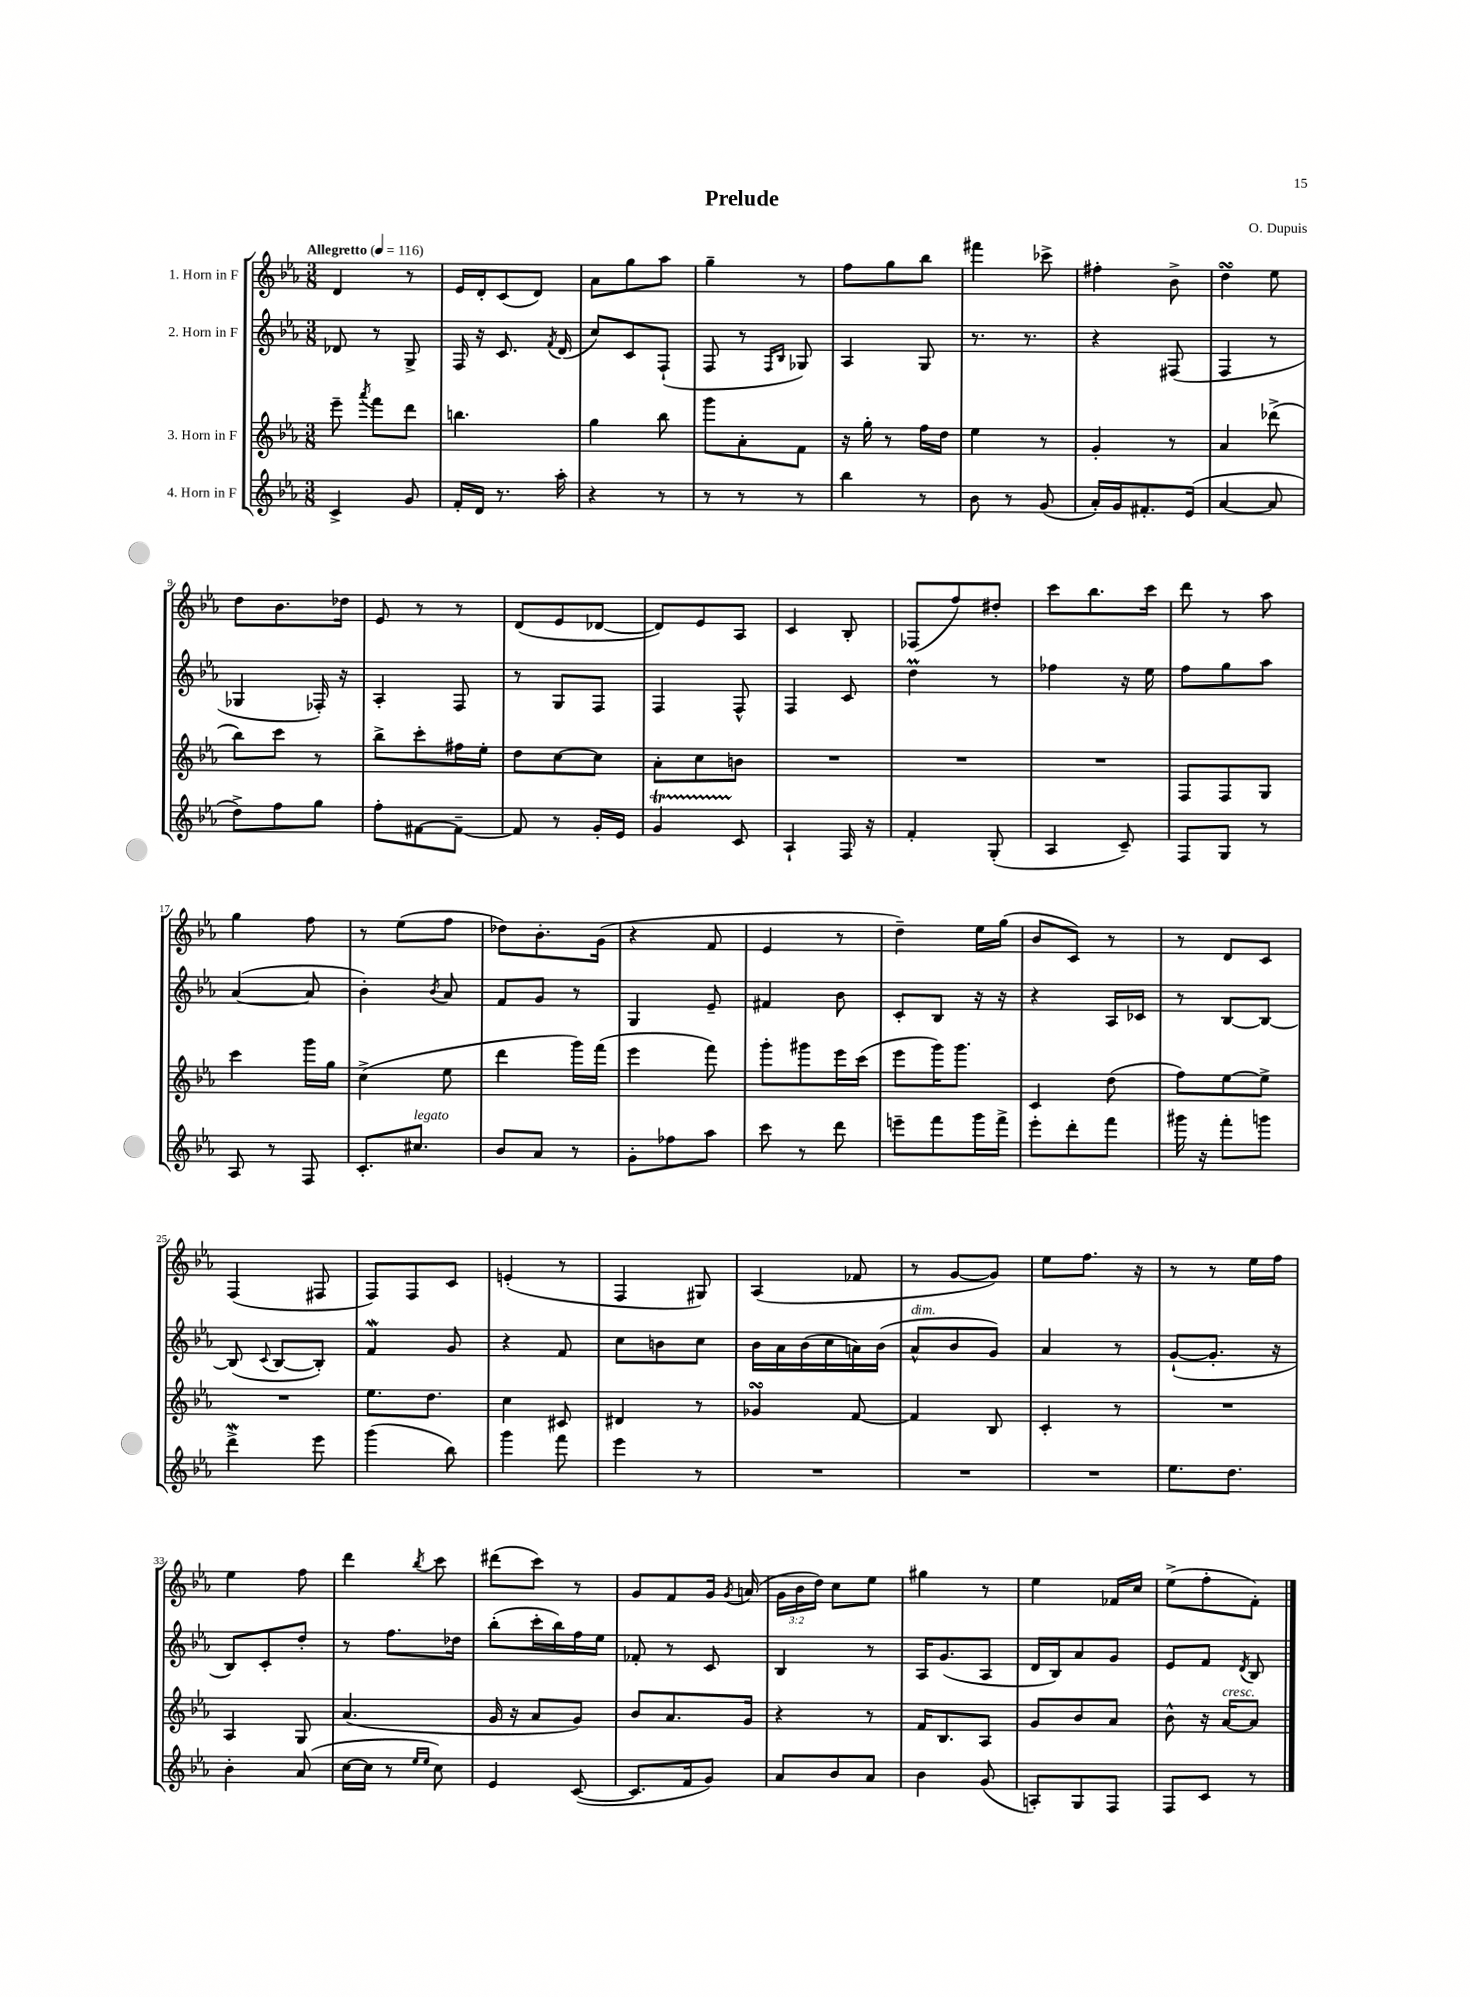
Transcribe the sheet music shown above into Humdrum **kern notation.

**kern	**kern	**kern	**kern
*part4	*part3	*part2	*part1
*staff4	*staff3	*staff2	*staff1
*I"4. Horn in F	*I"3. Horn in F	*I"2. Horn in F	*I"1. Horn in F
*clefG2	*clefG2	*clefG2	*clefG2
*k[b-e-a-]	*k[b-e-a-]	*k[b-e-a-]	*k[b-e-a-]
*M3/8	*M3/8	*M3/8	*M3/8
*MM116	*MM116	*MM116	*MM116
=1	=1	=1	=1
!	!	!	!LO:TX:a:B:t=Allegretto
4c^/	8eee-~\	8d-X/	4d/
.	8qaaa-/	.	.
.	8fff\L	8r	.
8g/	8ddd\J	8G^/	8r
=2	=2	=2	=2
16f'/LL	4.bbn\	16F/	16e-/LL
16d/JJ	.	16r	16d'/J
8.r	.	8.c/	(8c/
.	.	.	8d/J)
.	.	8qf/	.
16aa-'\	.	(16d/	.
=3	=3	=3	=3
4r	4gg\	8cc/L)	8a-\L
.	.	8c/	8gg\
8r	8bb-\	(8F`/J	8aa-\J
=4	=4	=4	=4
8r	8ggg\L	8F/	4gg~\
8r	8a-'\	8r	.
.	.	16qqF/LL	.
.	.	16qqB-/JJ	.
8r	8f\J	8G-X/)	8r
=5	=5	=5	=5
4bb-\	16r	4A-/	8ff\L
.	16gg'\	.	.
.	8r	.	8gg\
8r	16ff\LL	8G/	8bb-\J
.	16dd\JJ	.	.
=6	=6	=6	=6
8b-\	4ee-\	8.r	4fff#X\
8r	.	.	.
.	.	8.r	.
(8g/	8r	.	8ccc-X^\
=7	=7	=7	=7
16a-'/LL)	4g'/	4r	4ff#X'\
16g/J	.	.	.
8.f#X'/	.	.	.
.	8r	(8F#X/	8b-^\
(16e-/Jk	.	.	.
=8	=8	=8	=8
[4a-/	4a-/	4F/	4ddsSsS\
8a-/]	(8ddd-X^\	8r	8ee-\
!!LO:LB:g=z
=9	=9	=9	=9
8dd^\L)	8bb-\L)	4G-X/	8dd\L
8ff\	8ccc\J	.	8.b-\
8gg\J	8r	16F-X'/)	.
.	.	16r	16dd-X\Jk
=10	=10	=10	=10
8ff'\L	8bb-^\L	4A-'/	8e-/
[8f#X\	8ccc'\	.	8r
8f#~\J_	16ff#X\L	8F/	8r
.	16ee-'\JJ	.	.
=11	=11	=11	=11
8f#/]	8dd\L	8r	(8d/L
8r	[8cc\	8G/L	8e-/
16g'/LL	8cc\J]	8F/J	[8d-X/J
16e-/JJ	.	.	.
=12	=12	=12	=12
4gt/	8a-'\L	4F/	8d-/L])
.	8cc\	.	8e-/
8c/	8bn\J	8F^^/	8A-/J
=13	=13	=13	=13
4A-`/	4.r	4F/	4c/
16F/	.	8c/	8B-'/
16r	.	.	.
=14	=14	=14	=14
4f'/	4.r	4ddm\	(8F-X/L
.	.	.	8ff/)
(8G'/	.	8r	8dd#X'/J
=15	=15	=15	=15
4A-/	4.r	4ff-X\	8ccc\L
.	.	.	8.bb-\
8c~/)	.	16r	.
.	.	16ee-\	16ccc\Jk
=16	=16	=16	=16
8F/L	8F/L	8ff\L	8ddd\
8G/J	8F/	8gg\	8r
8r	8G/J	8aa-\J	8aa-\
!!LO:LB:g=z
=17	=17	=17	=17
8A-/	4ccc\	([4a-/	4gg\
8r	.	.	.
8F/	16ggg\LL	8a-/]	8ff\
.	16gg\JJ	.	.
=18	=18	=18	=18
8.c'/L	(4cc^\	4b-'\)	8r
.	.	.	(8ee-\L
!LO:TX:a:i:t=legato	!	!	!
8.cc#X/J	.	.	.
.	.	8qb-/	.
.	8ee-\	8a-/	8ff\J
=19	=19	=19	=19
8b-/L	4ddd\	8f/L	8dd-X\L)
8a-/J	.	8g/J	8.b-'\
8r	16ggg\LL)	8r	.
.	(16fff\JJ	.	(16g\Jk
=20	=20	=20	=20
8g'\L	4eee-\	4G/	4r
8ff-X\	.	.	.
8aa-\J	8fff\)	8e-~/	8f/
=21	=21	=21	=21
8ccc\	8ggg'\L	4f#X/	4e-/
8r	8ggg#X\	.	.
8ddd\	16eee-\L	8b-\	8r
.	(16ccc\JJ	.	.
=22	=22	=22	=22
8eeen~\L	8eee-\L	8c'/L	4dd~\)
8fff\	16ggg\K)	8B-/J	.
.	8.ggg\J	.	.
16ggg\L	.	16r	16ee-\LL
16fff^\JJ	.	16r	(16gg\JJ
=23	=23	=23	=23
8eee-'\L	4c/	4r	8b-/L
8ddd'\	.	.	8c/J)
8fff\J	(8dd\	16A-/LL	8r
.	.	16c-X/JJ	.
=24	=24	=24	=24
16ggg#X\	8ff\L)	8r	8r
16r	.	.	.
8fff'\L	[8ee-\	[8B-/L	8d/L
8gggn\J	8ee-^\J]	8B-/J_	8c/J
!!LO:LB:g=z
=25	=25	=25	=25
4dddW^\	4.r	(8B-/]	(4F/
.	.	8qqc/	.
.	.	[8B-/L	.
8eee-\	.	8B-'/J])	8F#X/
=26	=26	=26	=26
(4ggg\	8.ee-\L	4fW/	8F/L)
.	.	.	8F/
.	8.dd\J	.	.
8bb-\)	.	8g/	8c/J
=27	=27	=27	=27
4ggg\	4cc\	4r	(4en'/
8fff\	8c#X/	8f/	8r
=28	=28	=28	=28
4eee-\	4d#X/	8cc\L	4F/
.	.	8bn\	.
8r	8r	8cc\J	8G#X/)
=29	=29	=29	=29
4.r	4g-XsSSs/	16b-\LL	(4A-/
.	.	16a-\	.
.	.	(16b-\	.
.	.	16cc\	.
.	[8f/	16an\)	8f-X/
.	.	(16b-\JJ	.
=30	=30	=30	=30
!	!	!LO:TX:a:i:t=dim.	!
4.r	4f/]	8a-^^/L	8r
.	.	8b-/	[8g/L
.	8B-/	8g/J)	8g/J])
=31	=31	=31	=31
4.r	4c'/	4a-/	8ee-\L
.	.	.	8.ff\J
.	8r	8r	.
.	.	.	16r
=32	=32	=32	=32
8.ee-\L	4.r	([8g`/L	8r
.	.	8.g'/J]	8r
8.dd\J	.	.	.
.	.	.	16ee-\LL
.	.	16r	16ff\JJ
!!LO:LB:g=z
=33	=33	=33	=33
4b-'\	4A-/	8B-/L)	4ee-\
.	.	8c'/	.
(8a-/	8G/	8dd'/J	8ff\
=34	=34	=34	=34
[16cc\LL	(4.a-/	8r	4ddd\
16cc\JJ]	.	.	.
8r	.	8.ff\L	.
16qqee-/LL	.	.	.
16qqee-/JJ	.	.	8qbb-/
8cc\)	.	.	8ccc\
.	.	16dd-X\Jk	.
=35	=35	=35	=35
4e-/	16g/	(8bb-'\L	(8ddd#X\L
.	16r	.	.
.	8a-/L	16ccc'\L	8ccc\J)
.	.	16bb-\)	.
([8c/	8g/J)	16ff\	8r
.	.	16ee-\JJ	.
=36	=36	=36	=36
8.c/L]	8b-/L	8f-X'/	8g/L
.	8.a-/	8r	8f/
16f/k	.	.	.
8g/J)	.	8c/	16g/Jk
.	.	.	8qg/
.	16g/Jk	.	(16an/
=37	=37	=37	=37
8a-/L	4r	4B-/	24g\LL
.	.	.	24b-\
.	.	.	24dd\JJ)
8b-/	.	.	8cc\L
8a-/J	8r	8r	8ee-\J
=38	=38	=38	=38
4b-\	16f/KL	16A-/KL	4gg#X\
.	8.B-/	(8.g/	.
(8g/	8A-/J	8A-/J	8r
=39	=39	=39	=39
8An'/L)	8g/L	16d/LL	4ee-\
.	.	16B-/J)	.
8G/	8b-/	8a-/	.
8F/J	8a-/J	8g/J	16f-X/LL
.	.	.	16cc/JJ
=40	=40	=40	=40
8F/L	8b-^^\	8e-/L	(8ee-^\L
8c/J	16r	8f/J	8ff'\
!	!LO:TX:a:i:t=cresc.	!	!
.	[16a-/KL	.	.
.	.	8qd/	.
8r	8a-/J]	8B-/	8f'\J)
==	==	==	==
*-	*-	*-	*-
